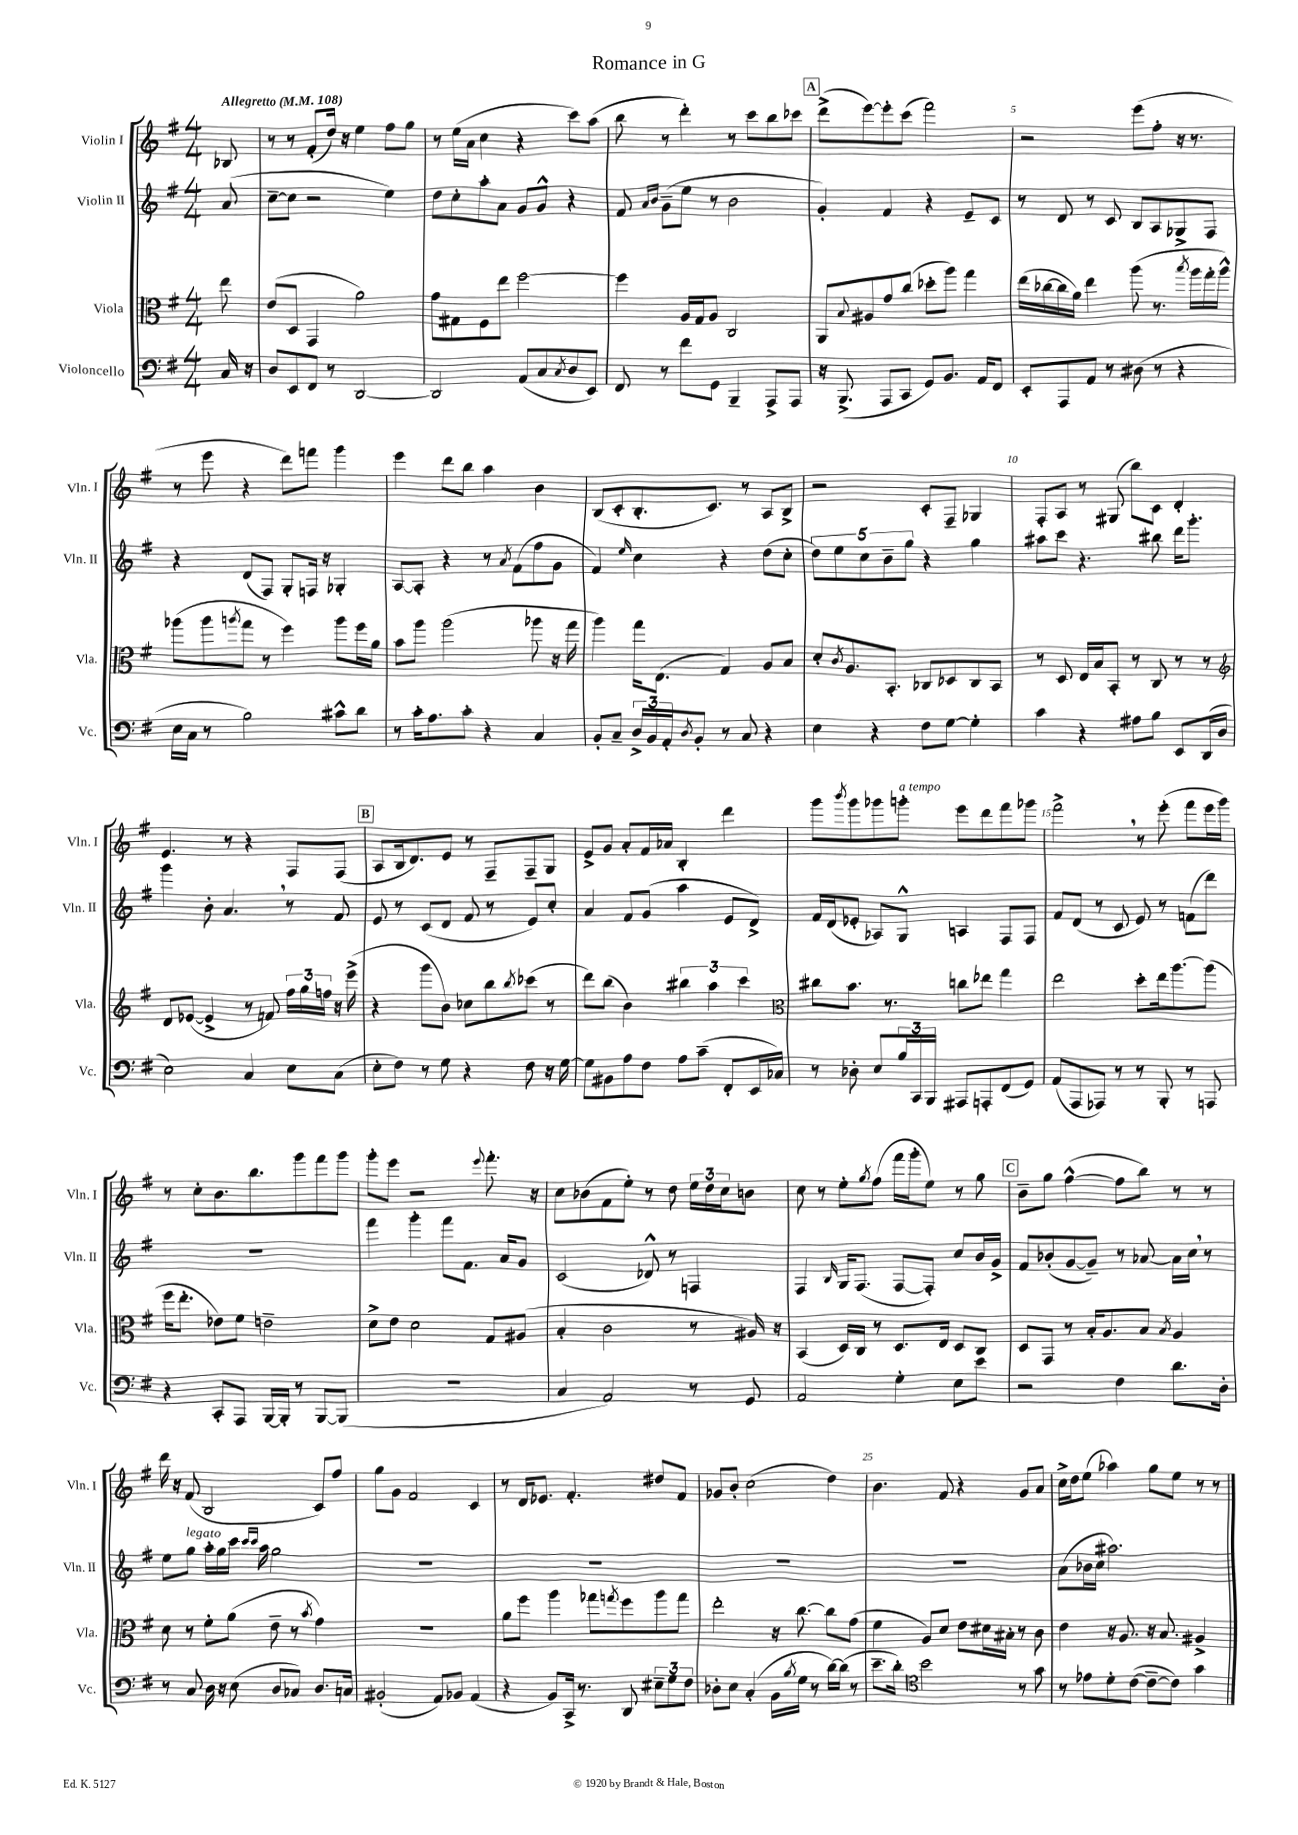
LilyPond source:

\header { title = "Romance in G" }
<<
\new StaffGroup <<
\new Staff = "s0" \with { instrumentName = "Violin I" shortInstrumentName = "Vln. I" } {
    \clef treble \key g \major \numericTimeSignature \time 4/4 \partial 8 \tempo "Allegretto" 4 = 108
    bes8 |
    r8 r8 fis'8-.( d''16) r16 e''4 fis''8 g''8 |
    r8 e''16( a'16 c''4 r4 c'''8) a''8( |
    b''8 r8 d'''4-.) r8 c'''8 b''8 ces'''8 |
    \mark \markup { \box "A" } d'''8->( e'''8~) e'''8-. c'''8( fis'''2) |
    r2 e'''8( fis''8-. r16 r8. |
    r8 e'''8 r4 d'''8) f'''8 g'''4 |
    e'''4 d'''8 b''8 a''4 b'4 |
    b8( c'8-. b8.-. c'8.) r8 a8 b8-> |
    r2 c'8-. fis8-- ges4 |
    fis8-. a8 r8 gis8( b''8) c'8 d'4-. |
    e'4. r8 r4 fis8 fis8( |
    \mark \markup { \box "B" } a8 b16 d'8.) e'8 r8 fis8-- fis8-- g8 |
    e'8-> g'8 a'8-. fis'16 aes'16 b4-. d'''4 |
    g'''8 \acciaccatura { b'''8 } g'''8 ges'''8 g'''8-.^\markup { \italic "a tempo" } e'''8 d'''8 fis'''8 ges'''8 |
    fis'''2-> \breathe r8 e'''8-.( fis'''8 e'''16 g'''16) |
    r8 c''8-. b'8. b''8. g'''8 fis'''8 g'''8 |
    g'''8-. e'''8 r2 \appoggiatura { e'''8 } fis'''8.-. r16 |
    c''8 bes'8( fis'8 e''8-.) r8 d''8 \tuplet 3/2 { e''16 d''16 c''16 } b'8 |
    c''8 r8 e''8-. \acciaccatura { g''8 } fis''8( fis'''16 g'''16-. e''8) r8 g''8 |
    \mark \markup { \box "C" } b'8-- g''8 fis''4~-^( fis''8 b''8) r8 r8 |
    d'''16 r16 fis'8( b2 c'8) fis''8 |
    g''8 g'8 fis'2 c'4 |
    r8 d'16 ees'8. fis'4.-. dis''8 fis'8 |
    ges'8 b'8-. c''2( d''4) |
    b'4. fis'8 r4 g'8 a'8 |
    c''16-> d''16 e''8( aes''4) g''8 e''8 r8 r8 \bar "|." |
}
\new Staff = "s1" \with { instrumentName = "Violin II" shortInstrumentName = "Vln. II" } {
    \clef treble \key g \major \numericTimeSignature \time 4/4 \partial 8
    a'8( |
    c''8~-- c''8 r2 e''4) |
    d''8 c''8-. a''8-. a'8 g'8 g'8-^ r4 |
    fis'8 \grace { a'16 b'16 } g'8--( e''8 r8 b'2 |
    \mark \markup { \box "A" } g'4-.) fis'4 r4 e'8-- c'8 |
    r8 d'8 r8 c'8 b8 a8 ges8-> fis8 |
    r4 d'8( fis8) g8-. f16 r16 ges4-. |
    a8~ a8-. r4 r8 \acciaccatura { a'8 } fis'8( fis''8 g'8 |
    fis'4) \grace { e''16 } c''4 r4 d''8( c''8-. |
    \tuplet 5/4 { d''8) e''8 c''8 b'8-- g''8 } r4 g''4 |
    ais''8 c'''8 r4. bis''8 d'''16 g'''8.-. |
    g'''4 b'8-. a'4. \breathe r8 fis'8 |
    \mark \markup { \box "B" } e'8 r8 c'8( d'8 fis'8 r8 e'8) c''8-. |
    a'4 fis'8 g'8( a''4 e'8 d'8->) |
    fis'16 d'16( ees'8-. aes8) g8-^ a4 fis8 fis8 |
    fis'8 d'8( r8 c'8 e'8) r8 f'8( d'''8) |
    R1 |
    fis'''4 g'''4-. fis'''8 fis'8. a'16 g'8 |
    c'2( des'8-^) r8 f4 |
    fis4 \grace { b16 } g16 fis8.( fis8~ fis8-.) c''8 b'16 g'16-> |
    \mark \markup { \box "C" } fis'8 bes'8-.( g'8~ g'8--) r8 aes'8~ aes'16 c''16 \breathe r8 |
    e''8 g''8^\markup { \italic "legato" } a''16-. g''16 c'''16 \grace { c'''16 c'''16 } a''16 g''2 |
    R1 |
    R1 |
    R1 |
    R1 |
    a'8( bes'16 c''16 ais''2.) \bar "|." |
}
\new Staff = "s2" \with { instrumentName = "Viola" shortInstrumentName = "Vla." } {
    \clef alto \key g \major \numericTimeSignature \time 4/4 \partial 8
    e''8 |
    e'8( d8 g,4 a'2) |
    g'8 gis8 fis8 e''8 fis''2~ |
    fis''4 a16 g16 a8 c2 |
    \mark \markup { \box "A" } a,8 \appoggiatura { b8 } ais8 g'8 c''8( des''8-. a''8) g''4 |
    e''16( ces''16~ ces''16 a'16) e''4 a''8( r8. \acciaccatura { b''8 } a''16 g''16-. a''16-^) |
    aes''8( aes''8 \acciaccatura { a''8 } g''8 r8 fis''4) a''8 fis''16 a'16 |
    b'8 a''8 a''2( aes''8 r16 g''16 |
    a''4) g''16 e8.( g4) a8 b8 |
    d'8-. \acciaccatura { c'8 } a8. b,8.-. ces8 des8 ces8 b,8 |
    r8 d8 e16 b16 b,8-. r8 c8 r8 r8 |
    \clef treble d'8 ees'8~( ees'4-> r8 f'8) \tuplet 3/2 { fis''16 g''16 f''16 } r16 e'''16->( |
    \mark \markup { \box "B" } r4 g'''8 b'8) ces''8 b''8 \acciaccatura { b''8 } ces'''8( r8 |
    d'''8) b''8( b'4) \tuplet 3/2 { bis''4 a''4 c'''4 } |
    \clef alto cis''8 b'8. r8. c''8 ees''8 g''4 |
    e''2 d''8-. e''16 a''8.~ a''8( |
    fis''16 e''8.-. ees'8) fis'8 e'2-- |
    d'8-> e'8 d'2 g8 ais8( |
    b4-. c'2 r8 ais16) r16 |
    b,4( d16) c16 r8 d8. e16 d8 c8 |
    \mark \markup { \box "C" } d8 g,8 r8 b16-. a8. b8 \acciaccatura { b8 } a4 |
    d'8 r8 fis'8-. a'8( e'8-- r8 \acciaccatura { b'8 } g'4) |
    R1 |
    a'8 fis''8 a''4 ges''8 \acciaccatura { g''8 } fis''8 a''8 g''8 |
    e''2-. r16 c''8.~ c''8 g'8( |
    fis'4 a8) d'8 e'8 dis'16 bis16-. r8 c'8 |
    e'4 r16 a8. r16 b8. ais4-> \bar "|." |
}
\new Staff = "s3" \with { instrumentName = "Violoncello" shortInstrumentName = "Vc." } {
    \clef bass \key g \major \numericTimeSignature \time 4/4 \partial 8
    c16 r16 |
    d8 e,8 fis,8 r8 d,2~ |
    d,2 a,8( c8 \acciaccatura { c8 } d8 e,8) |
    fis,8 r8 fis'8 g,8 b,,4-- a,,8-> a,,8 |
    \mark \markup { \box "A" } r16 b,,8.->( a,,8 c,8 g,8) b,8. a,16 fis,8 |
    e,8-. a,,8 a,8 r8 dis8( r8 r4 |
    e16 c16 r8 b2) cis'8-^ d'8 |
    r8 c'16-. a8. c'8-. r4 c4 |
    b,8-. c8-- \tuplet 3/2 { d16-> b,16 a,16-. } \acciaccatura { d8 } b,8-. r8 c8 r4 |
    e4 r4 fis8 g8~ g4-. |
    c'4 r4 ais8 b8 e,8 d,16( d16 |
    e2) c4 e8 c8( |
    \mark \markup { \box "B" } e8-. fis8) r8 g8 r4 fis8 r16 g16~ |
    g8 bis,8 a8 fis8 a8 c'8--( fis,8-. e,16 ces16) |
    r8 des8-. e8 \tuplet 3/2 { b16 c,16 b,,16 } ais,,8 a,,8-. fis,8( g,8) |
    a,8( a,,8 aes,,8) r8 r8 b,,8-. r8 a,,8 |
    r4 c,8-. a,,8 b,,16~ b,,16-. r8 b,,8~ b,,8( |
    R1 |
    c4 a,2) r8 g,8 |
    a,2 g4-. e8 e'8 |
    \mark \markup { \box "C" } r2 fis4 d'8. d16-. |
    r8 c8 d16 r16 e8( d8 ces8) d8. c16 |
    bis,2-.( a,8) bes,8 a,4( |
    r4 b,8) c,16-> r8. d,8 \tuplet 3/2 { eis8-- g8 fis8 } |
    des8-. e8 c4-.( b,16 \acciaccatura { b8 } g16 r8 d'16~) d'16( r8 |
    e'8.-- d'16-.) \clef tenor b'2 r8 g'8 |
    r8 ees'8 d'8-. c'8~( c'8~-- c'8) g'4 \bar "|." |
}
>>
>>
\layout { \context { \Score \override BarNumber.break-visibility = ##(#f #t #t) barNumberVisibility = #(every-nth-bar-number-visible 5) } }
